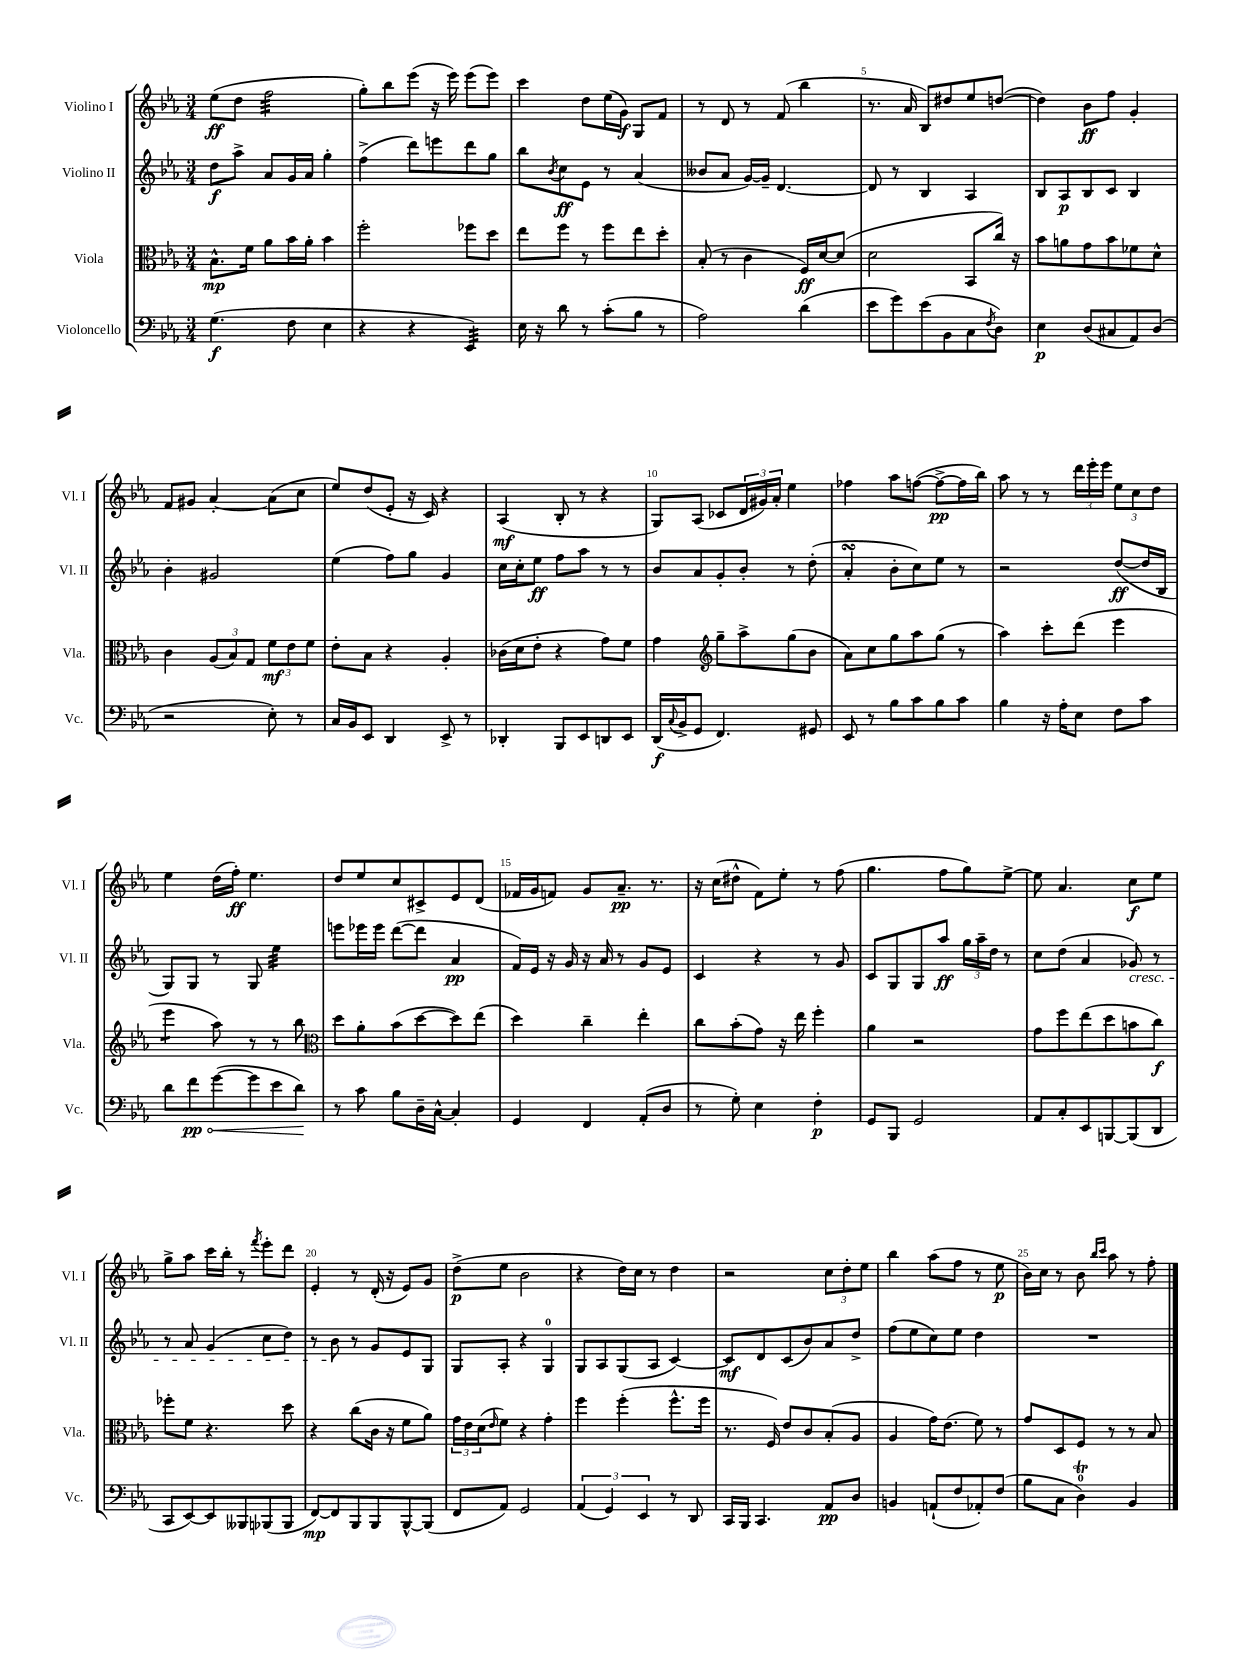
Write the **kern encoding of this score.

**kern	**kern	**kern	**kern
*staff4	*staff3	*staff2	*staff1
*clefF4	*clefC3	*clefG2	*clefG2
*k[b-e-a-]	*k[b-e-a-]	*k[b-e-a-]	*k[b-e-a-]
*M3/4	*M3/4	*M3/4	*M3/4
(4.G	8.B-^^	8dd	(8ee-
.	.	8aa-^	8dd
.	16f	.	.
.	8a-	8a-	2ff
8F	16b-	16g	.
.	16a-'	16a-	.
4E-	4b-	4gg'	.
=	=	=	=
4r	2ff'	(4ff^	8gg')
.	.	.	8bb-
4r	.	8ddd)	(8eee-
.	.	8eee	16r
.	.	.	16eee-)
4EE-)	8ff-	8ddd	(8eee-
.	8dd	8gg	8eee-)
=	=	=	=
16E-	8ee-	8bb-	4ccc
16r	.	.	.
.	.	8qb-	.
8d	8ff	8cc	.
8r	8r	8e-	8dd
(8c'	8ff	8r	(16ee-
.	.	.	16g)
8B-	8ee-	(4a-	8G
8r	8dd'	.	8f
=	=	=	=
2A-)	(8B-'	8b--	8r
.	8r	8a-	8d
.	4c	[16g)	8r
.	.	16g~]	.
.	.	[4.d	(8f
(4d	16F)	.	4bb-
.	[16d	.	.
.	(8d]	.	.
=	=	=	=
8e-	2d	8d]	8.r
8g)	.	8r	.
.	.	.	16a-
(8e-	.	4B-	8B-)
8BB-	.	.	8dd#
8C	8BB-	4A-	8ee-
8qF	.	.	.
8D)	16cc)	.	([8dd
.	16r	.	.
=	=	=	=
4E-	8b-	8B-	4dd])
.	8a	8A-	.
(8D	8g	8B-	8b-
8C#	8b-	8c	8ff
8AA-)	8f-	4B-	4g'
(8D	8d^^	.	.
=	=	=	=
2r	4c	4b-'	8f
.	.	.	8g#
.	(12A-	2g#	[4a-'
.	12B-)	.	.
.	12G	.	.
8E-')	12f	.	(8a-]
.	12e-	.	.
8r	.	.	8cc
.	12f	.	.
=	=	=	=
16C	8e-'	(4ee-	8ee-)
16BB-	.	.	.
8EE-	8B-	.	(8dd
4DD	4r	8ff)	8e-'
.	.	8gg	16r
.	.	.	16c)
8EE-^	4A-'	4g	4r
8r	.	.	.
=	=	=	=
4DD-'	(16c-	16cc	(4A-
.	16d	16cc'	.
.	8e-'	8ee-	.
8BBB-	4r	8ff	8B-'
8EE-	.	8aa-	8r
8DD	8g)	8r	4r
8EE-	8f	8r	.
=	=	=	=
(16DD	4g	8b-	8G)
8qqC	.	.	.
16BB-^	.	.	.
8GG	.	8a-	(8A-
*	*clefG2	*	*
4.FF)	8gg~	8g'	8c-
.	8aa-^	8b-'	24d
.	.	.	24g#)
.	.	.	24a-'
.	(8gg	8r	4ee-
8GG#	8b-	(8dd'	.
=	=	=	=
8EE-	8a-)	4a-'	4ff-
8r	8cc	.	.
8B-	8gg	8b-'	8aa-
8c	8aa-	8cc)	([8ff
8B-	(8gg	8ee-	8ff^_
8c	8r	8r	16ff]
.	.	.	16bb-)
=	=	=	=
4B-	4aa-)	2r	8aa-
.	.	.	8r
16r	8ccc'	.	8r
16A-'	.	.	.
8E-	(8ddd	.	24ddd
.	.	.	24eee-'
.	.	.	24eee-
8F	4eee-	([8dd	12ee-
.	.	.	12cc
8c	.	16dd]	.
.	.	.	12dd
.	.	16B-	.
=	=	=	=
8d	4eee-	8G)	4ee-
8f	.	8G	.
([8g	8aa-)	8r	(16dd
.	.	.	16ff')
8g]	8r	8G	4.ee-
8e-	8r	4ee-	.
8d)	8bb-	.	.
=	=	=	=
*	*clefC3	*	*
8r	8dd	8eee	8dd
8c	8a-'	16eee-	8ee-
.	.	16eee-	.
8B-	(8b-	([8ddd	8cc
16D~	[8dd	8ddd]	8c#^
[16C^^	.	.	.
4C']	8dd])	4a-	8e-
.	(8ee-	.	(8d
=	=	=	=
4GG	4dd)	16f)	16f-
.	.	16e-	16g
.	.	16r	8f)
.	.	16g	.
4FF	4cc~	16r	8g
.	.	16a-	.
.	.	8r	8.a-~
(8AA-'	4ee-'	8g	.
.	.	.	8.r
8D	.	8e-	.
=	=	=	=
8r	8cc	4c	16r
.	.	.	(16cc
8G')	(8b-'	.	8dd#^^
4E-	8g)	4r	8f)
.	16r	.	8ee-'
.	16ee-	.	.
4F'	4ff'	8r	8r
.	.	8g	(8ff
=	=	=	=
8GG	4a-	8c	4.gg
8BBB-	.	8G	.
2GG	2r	8G	.
.	.	8aa-	8ff
.	.	24gg	8gg)
.	.	24aa-~	.
.	.	24dd	.
.	.	8r	[8ee-^
=	=	=	=
8AA-	8g	8cc	8ee-]
8C'	8ff	(8dd	4.a-
8EE-	(8ee-	4a-	.
[8BBB	8dd	.	.
(8BBB]	8b	8g-)	8cc
8DD	8cc)	8r	8ee-
=	=	=	=
8CC	8ff-'	8r	8gg^
[8EE-)	8f	8a-	8aa-
8EE-]	4.r	(4g	16ccc
.	.	.	16bb-'
8BBB--	.	.	8r
.	.	.	8qfff
(8BBB-	.	8cc	8eee-'
8BBB-	8dd	8dd)	8ddd
=	=	=	=
[8FF)	4r	8r	4e-'
8FF]	.	8b-	.
8BBB-	(8cc	8r	8r
8BBB-	16c	8g	(16d'
.	16r	.	16r
[8BBB-^^	8f	8e-	8e-)
(8BBB-]	8a-)	8G	8g
=	=	=	=
8FF	24g	8G	(8dd^
.	24e-	.	.
.	(24d	.	.
.	16qqe-	.	.
8AA-)	8f)	8A-'	8ee-
2GG	4r	4r	2b-
.	4g'	4G	.
=	=	=	=
(6AA-	4ff	8G	4r
.	.	8A-	.
6GG)	.	.	.
.	(4ff'	(8G	16dd)
.	.	.	16cc
6EE-	.	.	.
.	.	8A-	8r
8r	8.ff^^	[4c)	4dd
8DD	.	.	.
.	16ff	.	.
=	=	=	=
16CC	8.r	8c]	2r
16BBB-	.	.	.
4.CC	.	8d	.
.	16F)	.	.
.	8e-	(8c	.
.	8c	8b-)	.
8AA-	(8B-'	8a-	12cc
.	.	.	12dd'
8D	8A-	8dd^	.
.	.	.	12ee-
=	=	=	=
4BB	4A-	(8ff	4bb-
.	.	8ee-	.
(8AA`	16g)	8cc)	(8aa-
.	(8.e-	.	.
8F	.	8ee-	8ff
8AA-')	8f)	4dd	8r
(8F	8r	.	8ee-
=	=	=	=
8B-	8g	2.r	16b-)
.	.	.	16cc
8C	8D	.	8r
4D)	8F	.	8b-
.	.	.	16qqbb-
.	.	.	16qqccc
.	8r	.	8aa-
4BB-	8r	.	8r
.	8B-	.	8ff'
==	==	==	==
*-	*-	*-	*-
